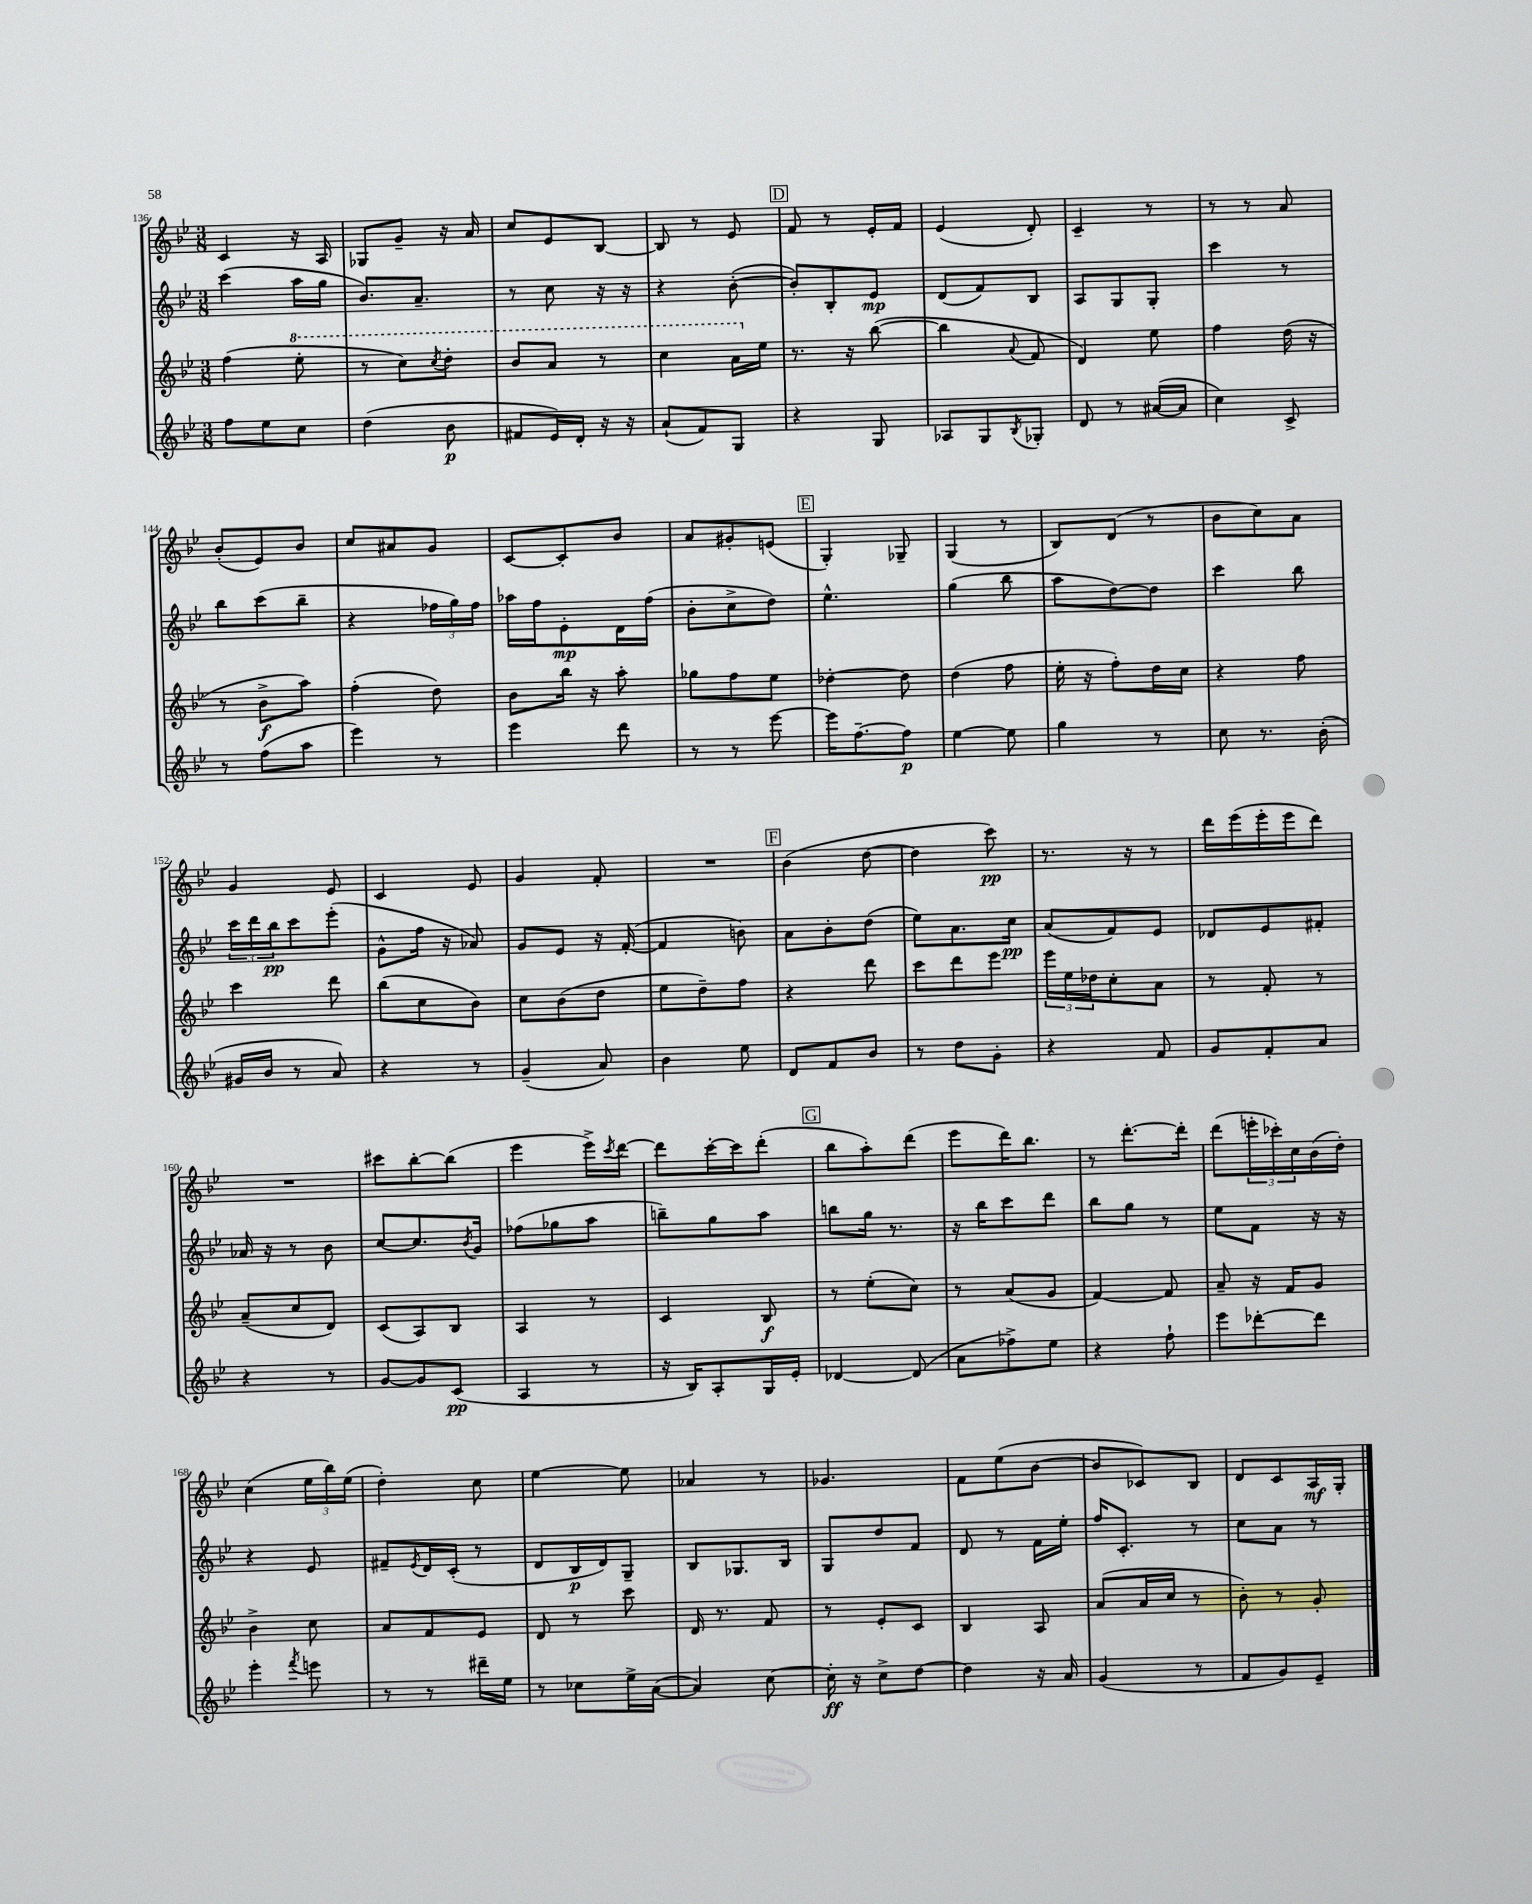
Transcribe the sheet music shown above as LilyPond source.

<<
\new StaffGroup <<
\new Staff = "s0" {
    \clef treble \key bes \major \numericTimeSignature \time 3/8
    c'4 r16 a16 |
    ges8 g'8-- r16 a'16 |
    c''8 ees'8 bes8~ |
    bes8 r8 ees'8 |
    \mark \markup { \box "D" } f'8 r8 ees'16-. f'16 |
    ees'4( d'8-.) |
    c'4-- r8 |
    r8 r8 a'8 |
    bes'8-.( ees'8) bes'8 |
    c''8 ais'8 g'8 |
    c'8~ c'8-. bes'8 |
    a'8 gis'8-. e'8( |
    \mark \markup { \box "E" } g4-.) ges8-- |
    g4( r8 |
    bes8) d'8( r8 |
    bes'8 c''8) a'8 |
    g'4 ees'8 |
    c'4 ees'8 |
    g'4 f'8-. |
    R4. |
    \mark \markup { \box "F" } bes'4( d''8~ |
    d''4 c'''8\pp) |
    r8. r16 r8 |
    d'''16 ees'''16( ees'''16-. ees'''16 d'''8) |
    R4. |
    cis'''8 bes''8~-. bes''8( |
    ees'''4 ees'''16->) \acciaccatura { c'''8 } d'''16~ |
    d'''8 c'''16~-. c'''16 d'''8-.( |
    \mark \markup { \box "G" } bes''8 a''8-.) d'''8( |
    ees'''8 d'''16) bes''8. |
    r8 d'''8.~-. d'''16-. |
    d'''8( \tuplet 3/2 { e'''16-. ces'''16-.) c''16 } bes'16( d''16-.) |
    c''4( \tuplet 3/2 { ees''16 bes''16) ees''16( } |
    d''4-.) c''8 |
    ees''4~ ees''8 |
    aes'4 r8 |
    ges'4. |
    f'8 ees''8( bes'8~ |
    bes'8 ces'8) bes8 |
    d'8 c'8 a16\mf g16-. \bar "|." |
}
\new Staff = "s1" {
    \clef treble \key bes \major \numericTimeSignature \time 3/8
    c'''4( a''16 g''16 |
    bes'8.) a'8.-- |
    r8 c''8 r16 r16 |
    r4 bes'8~-.( |
    \mark \markup { \box "D" } bes'8-.) bes8-. ees'8\mp |
    d'8( f'8) bes8 |
    a8 g8 g8-. |
    c'''4 r8 |
    bes''8 c'''8( bes''8-- |
    r4 \tuplet 3/2 { fes''16 g''16) fes''16 } |
    aes''16 f''16 ees'8-.\mp d'16 f''16( |
    bes'8-. c''8-> d''8) |
    \mark \markup { \box "E" } ees''4.-^ |
    g''4( bes''8 |
    a''8 d''8~) d''8 |
    c'''4 bes''8 |
    \tuplet 3/2 { c'''16 d'''16 bes''16\pp } c'''8 ees'''8-.( |
    g'8-^ f''16 r16 aes'8) |
    g'8 ees'8 r16 f'16~-.( |
    f'4 b'8) |
    \mark \markup { \box "F" } a'8 bes'8-. d''8( |
    ees''8) a'8. c''16\pp |
    a'8( f'8) ees'8 |
    des'8 ees'8 fis'8-. |
    aes'16 r16 r8 bes'8 |
    c''8~ c''8. \acciaccatura { bes'8 } g'16 |
    fes''8( ges''8 a''8 |
    b''8--) g''8 a''8 |
    \mark \markup { \box "G" } b''8 g''16 r8. |
    r16 bes''16 c'''8 d'''8 |
    bes''8 g''8 r8 |
    ees''8 f'8 r16 r16 |
    r4 ees'8 |
    fis'8-- \acciaccatura { ees'8 } d'16 c'16-.( r8 |
    d'8 bes16\p d'16) g8-- |
    bes8 ges8. bes16 |
    g8 d''8 f'8 |
    d'8 r8 f'16 ees''16-. |
    f''16 c'8.-. r8 |
    c''8 a'8 r8 \bar "|." |
}
\new Staff = "s2" {
    \clef treble \key bes \major \numericTimeSignature \time 3/8
    f''4( \ottava #1 ees'''8-. |
    r8 c'''8) \acciaccatura { c'''8 } d'''8-. |
    bes''8 a''8 r8 |
    c'''4 a''16 \ottava #0 ees''16 |
    \mark \markup { \box "D" } r8. r16 bes''8~( |
    bes''4 \appoggiatura { a'8 } f'8 |
    d'4) ees''8 |
    f''4 d''16( r16 |
    r8 bes'8->\f a''8) |
    f''4-.( d''8) |
    bes'8 bes''16 r16 a''8-. |
    ges''8 f''8 ees''8 |
    \mark \markup { \box "E" } des''4~-. des''8 |
    d''4( f''8 |
    ees''16-. r16 f''8-.) d''16 c''16 |
    r4 f''8 |
    c'''4 d'''8 |
    bes''8( c''8 bes'8) |
    c''8 bes'8( d''8 |
    ees''8 d''8--) f''8 |
    \mark \markup { \box "F" } r4 d'''8 |
    c'''8 d'''8 ees'''8 |
    \tuplet 3/2 { ees'''16 ees''16 des''16 } c''8-. a'8 |
    r8 f'8-. r8 |
    a'8--( c''8 d'8) |
    c'8( a8) bes8 |
    a4 r8 |
    c'4 bes8\f |
    \mark \markup { \box "G" } r8 ees''8-.( c''8) |
    r8 a'8( g'8 |
    f'4~) f'8 |
    a'8-- r16 f'16 g'8 |
    bes'4-> c''8 |
    a'8 f'8 ees'8 |
    d'8 r8 c'''8 |
    d'16 r8. f'8 |
    r8 ees'8-. c'8 |
    bes4 a8 |
    a'8( a'16 c''16 r8 |
    bes'8-.) r8 g'8-. \bar "|." |
}
\new Staff = "s3" {
    \clef treble \key bes \major \numericTimeSignature \time 3/8
    f''8 ees''8 c''8 |
    d''4( bes'8\p |
    fis'8 ees'16) d'16-. r16 r16 |
    a'8-!( f'8) g8 |
    \mark \markup { \box "D" } r4 g8 |
    aes8 g8 \acciaccatura { bes8 } ges8-. |
    d'8 r8 ais'16~( ais'16 |
    c''4) c'8-> |
    r8 f''8( a''8 |
    ees'''4) r8 |
    ees'''4 d'''8 |
    r8 r8 ees'''8~ |
    \mark \markup { \box "E" } ees'''16 f''8.~-- f''8\p |
    ees''4~ ees''8 |
    g''4 r8 |
    c''8 r8. bes'16-.( |
    gis'16 bes'16 r8 a'8) |
    r4 r8 |
    g'4--( a'8) |
    bes'4 ees''8 |
    \mark \markup { \box "F" } d'8 f'8 bes'8 |
    r8 d''8 g'8-. |
    r4 f'8 |
    g'8 f'8-. a'8 |
    r4 r8 |
    g'8~ g'8 c'8\pp( |
    a4 r8 |
    r16 bes16) a8-. g16 ees'16-. |
    \mark \markup { \box "G" } des'4~ des'8( |
    a'8 fes''8->) ees''8 |
    r4 f''8-! |
    ees'''8 des'''8~-. des'''8 |
    ees'''4-. \acciaccatura { f'''8 } e'''8 |
    r8 r8 dis'''16-- ees''16 |
    r8 ces''8 ees''16-> a'16~( |
    a'4) c''8~ |
    c''16-.\ff r16 c''8-> d''8~ |
    d''4 r16 a'16 |
    g'4( r8 |
    f'8 g'8) ees'8-- \bar "|." |
}
>>
>>
\layout { \context { \Score currentBarNumber = #136 } }
